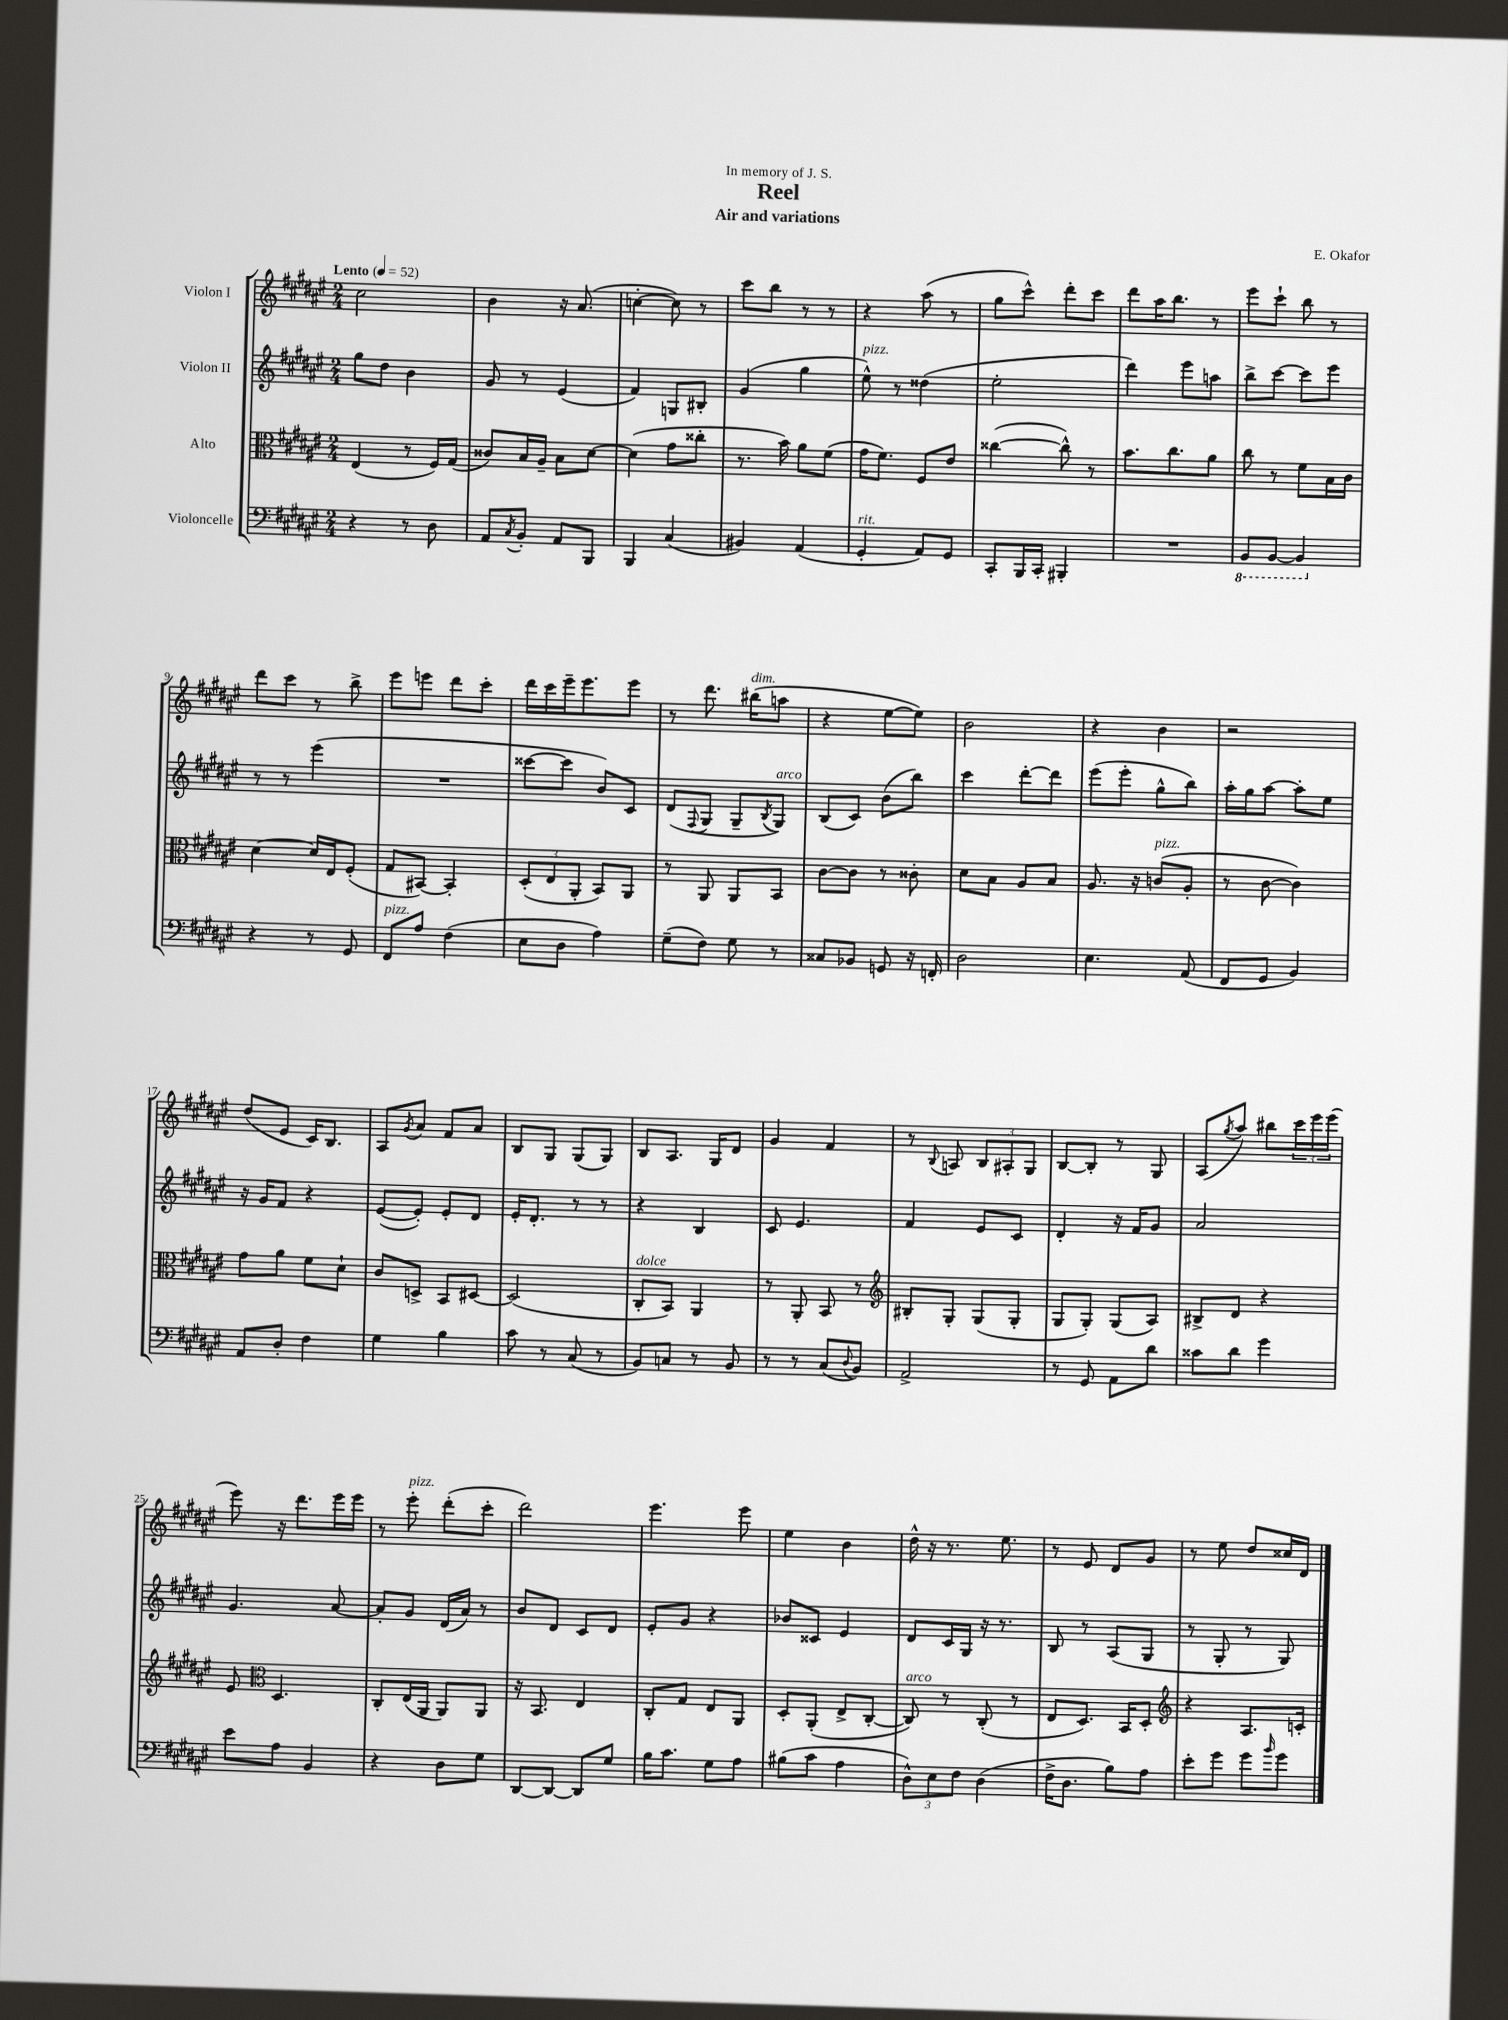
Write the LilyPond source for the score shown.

\header { title = "Reel" composer = "E. Okafor" subtitle = "Air and variations" dedication = "In memory of J. S." }
<<
\new StaffGroup <<
\new Staff = "s0" \with { instrumentName = "Violon I" } {
    \clef treble \key fis \major \numericTimeSignature \time 2/4 \tempo "Lento" 4 = 52
    cis''2 |
    b'4 r16 ais'8.( |
    c''4~-. c''8) r8 |
    cis'''8 b''8 r8 r8 |
    r4 ais''8( r8 |
    gis''8 cis'''8-^) dis'''8-. cis'''8 |
    dis'''8 ais''16 b''8. r8 |
    eis'''8 cis'''8-! b''8 r8 |
    dis'''8 cis'''8 r8 b''8-> |
    eis'''8 e'''8 dis'''8 cis'''8-. |
    dis'''16 cis'''16 eis'''16-- eis'''8. eis'''8 |
    r8 dis'''8. bis''16^\markup { \italic "dim." }( a''8 |
    r4 eis''8~ eis''8) |
    b'2 |
    r4 b'4 |
    r2 |
    dis''8( eis'8 cis'16) b8. |
    ais8 \acciaccatura { gis'8 } ais'8 fis'8 ais'8 |
    b8 gis8 gis8( gis8) |
    b8 ais8. gis16 dis'8 |
    gis'4 fis'4 |
    r8 \appoggiatura { b8 } a8 \tuplet 3/2 { b8 ais8-. gis8 } |
    b8~ b8-. r8 gis8 |
    ais8( \acciaccatura { gis''8 } ais''8) bis''8 \tuplet 3/2 { cis'''16 eis'''16 eis'''16( } |
    eis'''8) r16 dis'''8. eis'''16 eis'''16 |
    r8 eis'''8-.^\markup { \italic "pizz." } dis'''8-.( cis'''8-. |
    dis'''2) |
    eis'''4. eis'''8 |
    eis''4 b'4 |
    dis''16-^ r16 r8. eis''8. |
    r8 eis'8 dis'8 gis'8 |
    r8 eis''8 dis''8 cisis''16 dis'16 \bar "|." |
}
\new Staff = "s1" \with { instrumentName = "Violon II" } {
    \clef treble \key fis \major \numericTimeSignature \time 2/4
    gis''8 dis''8 b'4 |
    gis'8 r8 eis'4( |
    fis'4) g8 bis8-. |
    gis'4( gis''4 |
    eis''8-^^\markup { \italic "pizz." }) r8 disis''4( |
    eis''2-. |
    dis'''4) eis'''8 a''8 |
    b''8-> cis'''8~ cis'''8 eis'''8 |
    r8 r8 eis'''4( |
    R2 |
    cisis'''8~ cisis'''8 b'8) cis'8 |
    dis'8( \appoggiatura { fis8 } gis8 gis8-- \acciaccatura { b8 } gis8^\markup { \italic "arco" }) |
    b8( cis'8) b'8( b''8) |
    cis'''4 dis'''8~-. dis'''8 |
    eis'''8( eis'''8-. gis''8-^ b''8) |
    ais''16-. gis''16 ais''8~ ais''8-. eis''8 |
    r16 gis'16 fis'8 r4 |
    eis'8~( eis'8-.) eis'8-. dis'8 |
    eis'16-. dis'8.-. r8 r8 |
    r4 b4 |
    cis'8 eis'4. |
    fis'4 eis'8 cis'8 |
    dis'4-. r16 fis'16 gis'8 |
    ais'2 |
    gis'4. ais'8~ |
    ais'8-. gis'8 dis'16( ais'16) r8 |
    b'8 dis'8 cis'8 dis'8 |
    eis'8-. gis'8 r4 |
    bes'8 cisis'8 eis'4 |
    dis'8 cis'16 gis16 r16 r8. |
    b8 r8 ais8( gis8 |
    r8 gis8-. r8 gis8) \bar "|." |
}
\new Staff = "s2" \with { instrumentName = "Alto" } {
    \clef alto \key fis \major \numericTimeSignature \time 2/4
    eis4( r8 fis16) gis16( |
    cisis'8) b16 ais16-- b8 dis'8~ |
    dis'4( gis'8 cisis''8-. |
    r8. b'16) ais'8 fis'8( |
    gis'16 fis'8.) fis8 eis'8 |
    cisis''4~( cisis''8-^) r8 |
    b'8. cis''8. ais'8 |
    cis''8 r8 fis'8 b16 cis'16 |
    dis'4~ dis'16 eis16 fis8-.( |
    gis8 bis,8~) bis,4-. |
    \tuplet 3/2 { dis8-.( eis8 ais,8-. } b,8) ais,8 |
    r8 ais,8 ais,8 b,8 |
    cis'8~ cis'8 r8 cisis'8-. |
    dis'8 b8 ais8 b8 |
    ais8. r16 c'8^\markup { \italic "pizz." }( ais8-. |
    r8 cis'8~ cis'4) |
    gis'8 ais'8 fis'8 dis'8-! |
    cis'8 d8-> b,8 dis8~ |
    dis2( |
    cis8-.^\markup { \italic "dolce" } b,8) ais,4 |
    r8 ais,8-. b,8 r8 |
    \clef treble bis8-. gis8-. gis8( gis8-. |
    gis8 gis8-.) gis8( ais8) |
    bis8-> dis'8 r4 |
    eis'8 \clef alto dis4. |
    cis8-. eis16( ais,16 ais,8) ais,8 |
    r16 b,8. eis4 |
    cis8-. gis8 eis8 ais,8 |
    dis8-. ais,8-.( eis8-> cis8~-. |
    cis8^\markup { \italic "arco" }) r8 cis8-.( r8 |
    eis8 dis8.) b,16 dis8-. |
    \clef treble r4 ais8. c'16-. \bar "|." |
}
\new Staff = "s3" \with { instrumentName = "Violoncelle" } {
    \clef bass \key fis \major \numericTimeSignature \time 2/4
    r4 r8 dis8 |
    ais,8 \acciaccatura { cis8 } b,8-. ais,8 b,,8 |
    b,,4 cis4( |
    bis,4) ais,4( |
    gis,4-.^\markup { \italic "rit." } ais,8) gis,8 |
    cis,8-. b,,16 cis,16-. bis,,4-. |
    R2 |
    \ottava #-1 b,,8 b,,8~ b,,4 \ottava #0 |
    r4 r8 gis,8 |
    fis,8^\markup { \italic "pizz." } ais8 fis4( |
    eis8 dis8 ais4) |
    gis8--( fis8) gis8 r8 |
    cisis8 bes,8 g,8 r16 f,16-. |
    dis2 |
    eis4. ais,8( |
    fis,8 gis,8 b,4) |
    ais,8 dis8-. fis4 |
    gis4 b4 |
    cis'8 r8 cis8( r8 |
    b,8) c8 r8 b,8 |
    r8 r8 cis8( \appoggiatura { dis8 } b,8) |
    ais,2-> |
    r8 gis,8 ais,8 dis'8 |
    cisis'8 dis'8 gis'4 |
    eis'8 ais8 b,4 |
    r4 dis8 gis8 |
    dis,8~ dis,8~ dis,8 gis8 |
    b16 cis'8. gis8 ais8 |
    bis8( cis'8 ais4 |
    \tuplet 3/2 { dis8-^) eis8 fis8 } dis4( |
    fis16-> dis8. b8) ais8 |
    eis'8-. gis'8 gis'8 \grace { b'16 } gis'8 \bar "|." |
}
>>
>>
